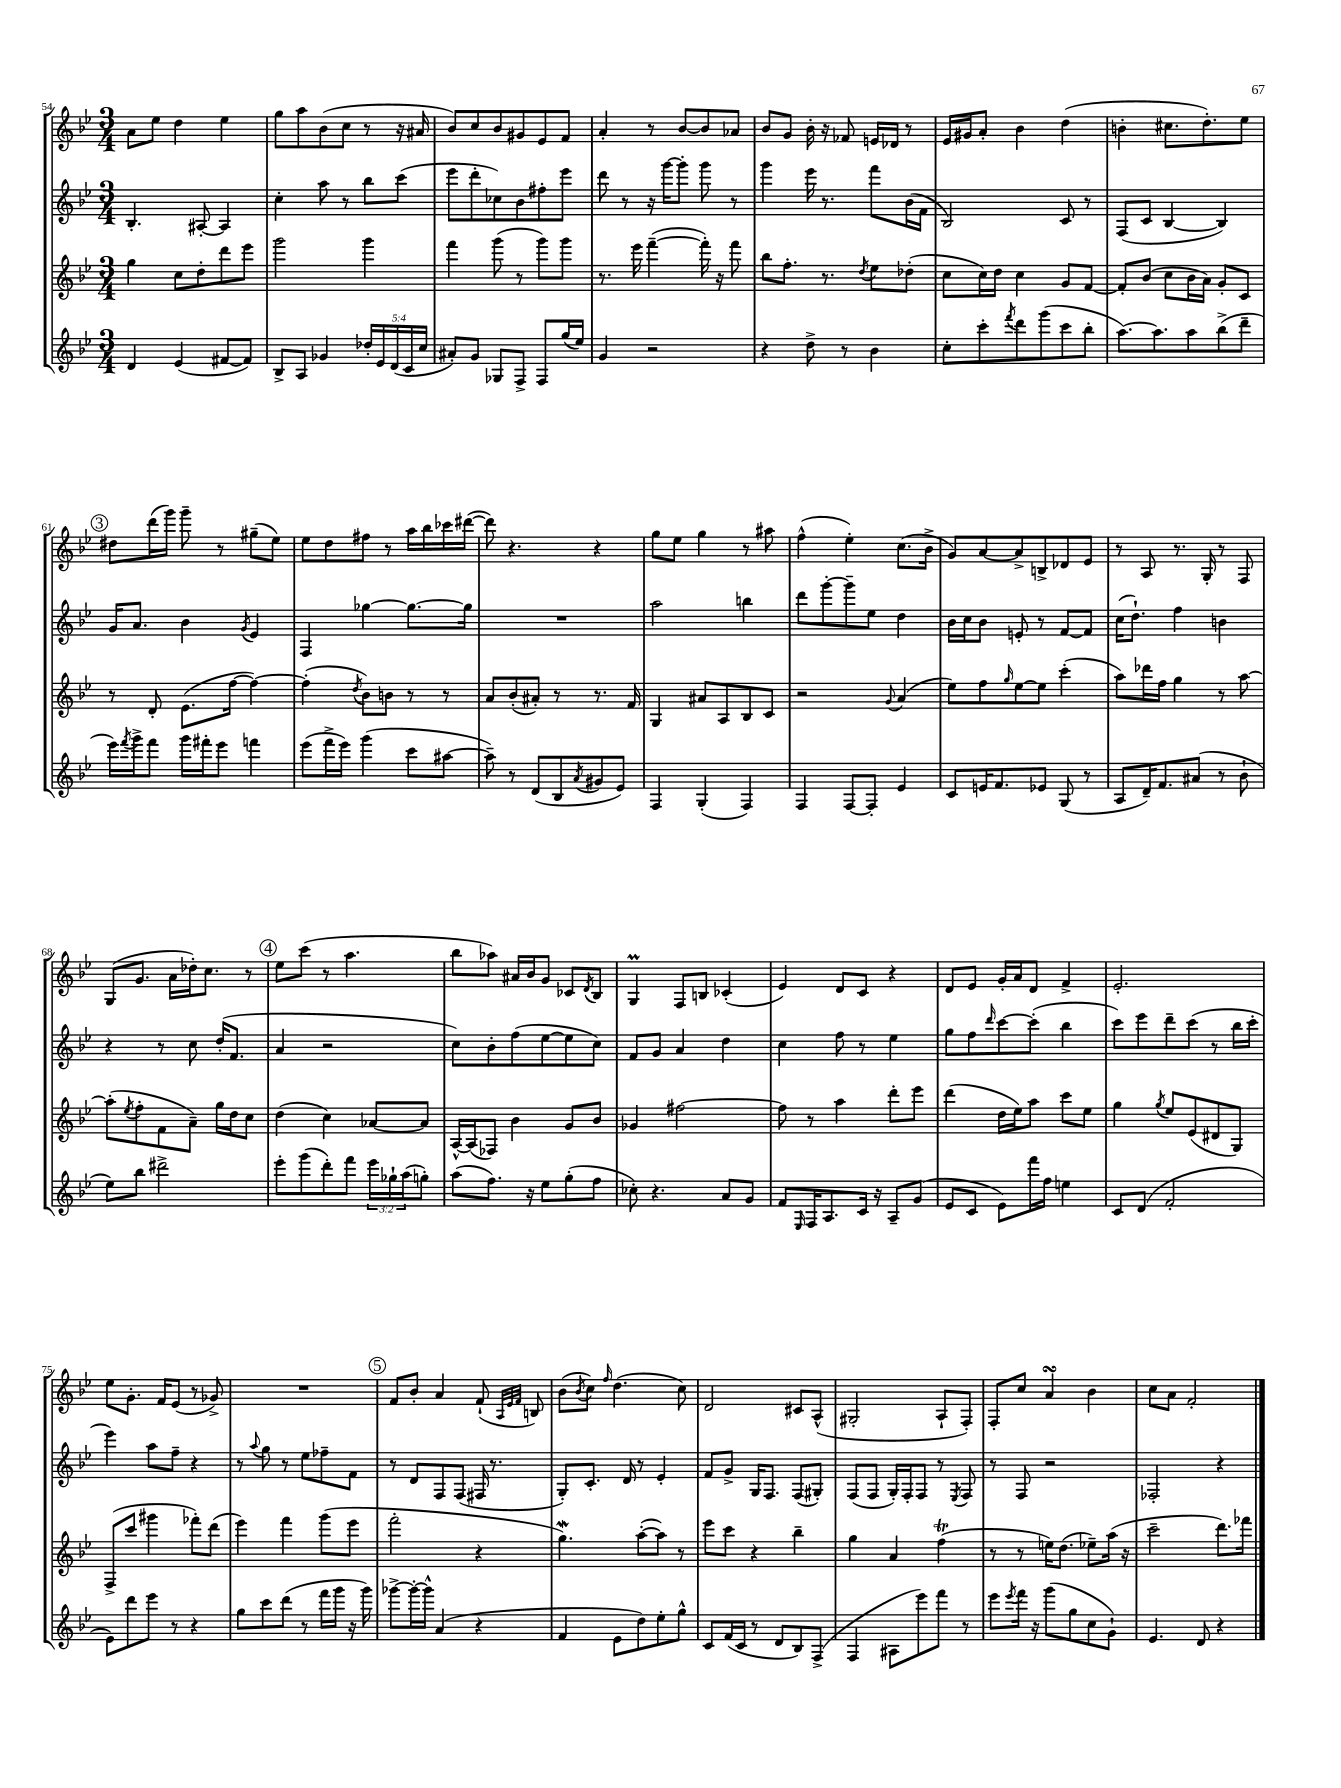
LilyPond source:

<<
\new StaffGroup <<
\new Staff = "s0" {
    \clef treble \key bes \major \numericTimeSignature \time 3/4
    a'8 ees''8 d''4 ees''4 |
    g''8 a''8 bes'8( c''8 r8 r16 ais'16 |
    bes'8) c''8 bes'8 gis'8 ees'8 f'8 |
    a'4-. r8 bes'8~ bes'8 aes'8 |
    bes'8 g'8 bes'16-. r16 fes'8 e'16 des'16 r8 |
    ees'16 gis'16 a'8-. bes'4 d''4( |
    b'4-. cis''8. d''8.-.) ees''8 |
    \mark \markup { \circle "3" } dis''8 d'''16( g'''16) g'''8-- r8 gis''8--( ees''8) |
    ees''8 d''8 fis''8 r8 a''16 bes''16 ces'''16 dis'''16~( |
    dis'''8) r4. r4 |
    g''8 ees''8 g''4 r8 ais''8 |
    f''4-^( ees''4-.) c''8.( bes'16-> |
    g'8) a'8~ a'8-> b8-> des'8 ees'8 |
    r8 a8 r8. g16-. r8 f8 |
    g8( g'8. a'16 des''16-.) c''8. r8 |
    \mark \markup { \circle "4" } ees''8 c'''8( r8 a''4. |
    bes''8 aes''8) ais'16 bes'16 g'8 ces'8 \acciaccatura { d'8 } bes8 |
    g4\prall f8 b8 ces'4-.( |
    ees'4) d'8 c'8 r4 |
    d'8 ees'8 g'16-. a'16 d'8 f'4-> |
    ees'2.-. |
    ees''8 g'8.-. f'16 ees'8( r8 ges'8->) |
    R2. |
    \mark \markup { \circle "5" } f'8 bes'8-. a'4 f'8-!( \grace { a32 ees'32 f'32 } b8) |
    bes'8( \acciaccatura { bes'8 } c''8) \grace { f''16 } d''4.( c''8) |
    d'2 cis'8 a8-^( |
    gis2-. a8-! f8-.) |
    f8-. c''8 a'4\turn bes'4 |
    c''8 a'8 f'2-. \bar "|." |
}
\new Staff = "s1" {
    \clef treble \key bes \major \numericTimeSignature \time 3/4
    bes4.-. ais8~-. ais4 |
    c''4-. a''8 r8 bes''8 c'''8( |
    ees'''8 d'''8-. ces''8) bes'8 fis''8-. ees'''8 |
    d'''8 r8 r16 g'''16~ g'''8-. g'''8 r8 |
    g'''4 ees'''16 r8. f'''8 bes'16( f'16 |
    bes2) c'8 r8 |
    f8( c'8 bes4~ bes4) |
    \mark \markup { \circle "3" } g'16 a'8. bes'4 \acciaccatura { g'8 } ees'4 |
    f4 ges''4~ ges''8.~ ges''16 |
    R2. |
    a''2 b''4 |
    d'''8 g'''8~-. g'''8-- ees''8 d''4 |
    bes'16 c''16 bes'8 e'8-. r8 f'8~ f'8 |
    c''16( d''8.-!) f''4 b'4 |
    r4 r8 c''8 d''16-.( f'8. |
    \mark \markup { \circle "4" } a'4 r2 |
    c''8) bes'8-. f''8( ees''8~ ees''8 c''8) |
    f'8 g'8 a'4 d''4 |
    c''4 f''8 r8 ees''4 |
    g''8 f''8 \grace { d'''16 } c'''8~ c'''8-.( bes''4 |
    c'''8) ees'''8 d'''8-- c'''8( r8 bes''16 c'''16-. |
    ees'''4) a''8 f''8-- r4 |
    r8 \appoggiatura { a''8 } g''8 r8 ees''8 fes''8-- f'8 |
    \mark \markup { \circle "5" } r8 d'8 f8 f8( fis16 r8. |
    g8-.) c'8.-. d'16 r8 ees'4-. |
    f'8 g'8-> g16 f8. f8( gis8-.) |
    f8( f8 g16-.) f16-. f8 r8 \acciaccatura { ees8 } f8 |
    r8 f8 r2 |
    fes2-. r4 \bar "|." |
}
\new Staff = "s2" {
    \clef treble \key bes \major \numericTimeSignature \time 3/4
    g''4 c''8 d''8-. d'''8 ees'''8 |
    g'''2 g'''4 |
    f'''4 g'''8( r8 g'''8) g'''8 |
    r8. ees'''16 f'''4~--( f'''16-.) r16 f'''8 |
    bes''8 f''8.-. r8. \acciaccatura { d''8 } ees''8 des''8-.( |
    c''8 c''16) d''16 c''4 g'8 f'8~ |
    f'8-. bes'8( c''8 bes'16 a'16) g'8-. c'8 |
    \mark \markup { \circle "3" } r8 d'8-. ees'8.( f''16~ f''4~) |
    f''4-.( \acciaccatura { d''8 } bes'8) b'8 r8 r8 |
    a'8 bes'8-.( ais'8-.) r8 r8. f'16 |
    g4 ais'8 a8 bes8 c'8 |
    r2 \appoggiatura { g'8 } a'4( |
    ees''8) f''8 \grace { g''16 } ees''8~ ees''8 c'''4-.( |
    a''8) des'''16 f''16 g''4 r8 a''8~ |
    a''8-.( \acciaccatura { ees''8 } f''8-. f'8 a'8--) g''16 d''16 c''8 |
    \mark \markup { \circle "4" } d''4( c''4) aes'8~ aes'8 |
    a16~-^ a16( fes8) bes'4 g'8 bes'8 |
    ges'4 fis''2~ |
    fis''8 r8 a''4 d'''8-. ees'''8 |
    d'''4( d''16 ees''16) a''8 c'''8 ees''8 |
    g''4 \acciaccatura { g''8 } ees''8 ees'8( dis'8 g8) |
    f8->( c'''8 gis'''4 fes'''8-.) d'''8( |
    ees'''4) f'''4 g'''8( ees'''8 |
    \mark \markup { \circle "5" } f'''2-. r4 |
    g''4.\mordent) a''8~-.( a''8) r8 |
    ees'''8 c'''8 r4 bes''4-- |
    g''4 a'4 f''4\trill( |
    r8 r8 e''16) d''8.( ees''8--) a''16( r16 |
    c'''2-- d'''8.) fes'''16 \bar "|." |
}
\new Staff = "s3" {
    \clef treble \key bes \major \numericTimeSignature \time 3/4 \override Staff.TupletNumber.text = #tuplet-number::calc-fraction-text
    d'4 ees'4( fis'8~ fis'8) |
    bes8-> a8 ges'4 \tuplet 5/4 { des''16-. ees'16 d'16( c'16 c''16 } |
    ais'8-.) g'8 ges8 f8-> f8 g''16( ees''16) |
    g'4 r2 |
    r4 d''8-> r8 bes'4 |
    c''8-. c'''8-. \acciaccatura { f'''8 } d'''8 g'''8( c'''8 bes''8-. |
    a''8.~) a''8. a''8 bes''8->( d'''8-- |
    \mark \markup { \circle "3" } ees'''16) \acciaccatura { f'''8 } g'''16-> f'''8 g'''16 fis'''16-. ees'''8 f'''4 |
    ees'''8( f'''16-> ees'''16) g'''4( c'''8 ais''8~ |
    ais''8--) r8 d'8( bes8 \acciaccatura { a'8 } gis'8 ees'8) |
    f4 g4-.( f4) |
    f4 f8~ f8-. ees'4 |
    c'8 e'16 f'8. ees'8 g8( r8 |
    a8 d'16--) f'8. ais'8( r8 bes'8-! |
    ees''8) bes''8 dis'''2-> |
    \mark \markup { \circle "4" } ees'''8-. g'''8( d'''8-.) f'''8 \tuplet 3/2 { ees'''16 ges''16-! a''16( } g''8-.) |
    a''8( f''8.) r16 ees''8 g''8-.( f''8 |
    ces''8-.) r4. a'8 g'8 |
    f'8 \grace { ees16 } f16 a8. c'16 r16 a8-- g'8( |
    ees'8 c'8 ees'8) f'''16 f''16 e''4 |
    c'8 d'8( f'2-. |
    ees'8) d'''8 ees'''8 r8 r4 |
    g''8 c'''8 d'''8( r8 f'''16 g'''16 r16 g'''16) |
    \mark \markup { \circle "5" } ges'''8~-> ges'''16~-. ges'''16-^ a'4( r4 |
    f'4 ees'8 d''8) ees''8-. g''8-^ |
    c'8 f'16( c'16 r8 d'8 bes8) f8->( |
    f4 ais8 ees'''8) f'''8 r8 |
    ees'''8 \acciaccatura { ees'''8 } f'''16 r16 g'''8( g''8 c''8 g'8-!) |
    ees'4. d'8 r4 \bar "|." |
}
>>
>>
\layout { \context { \Score currentBarNumber = #54 } }
